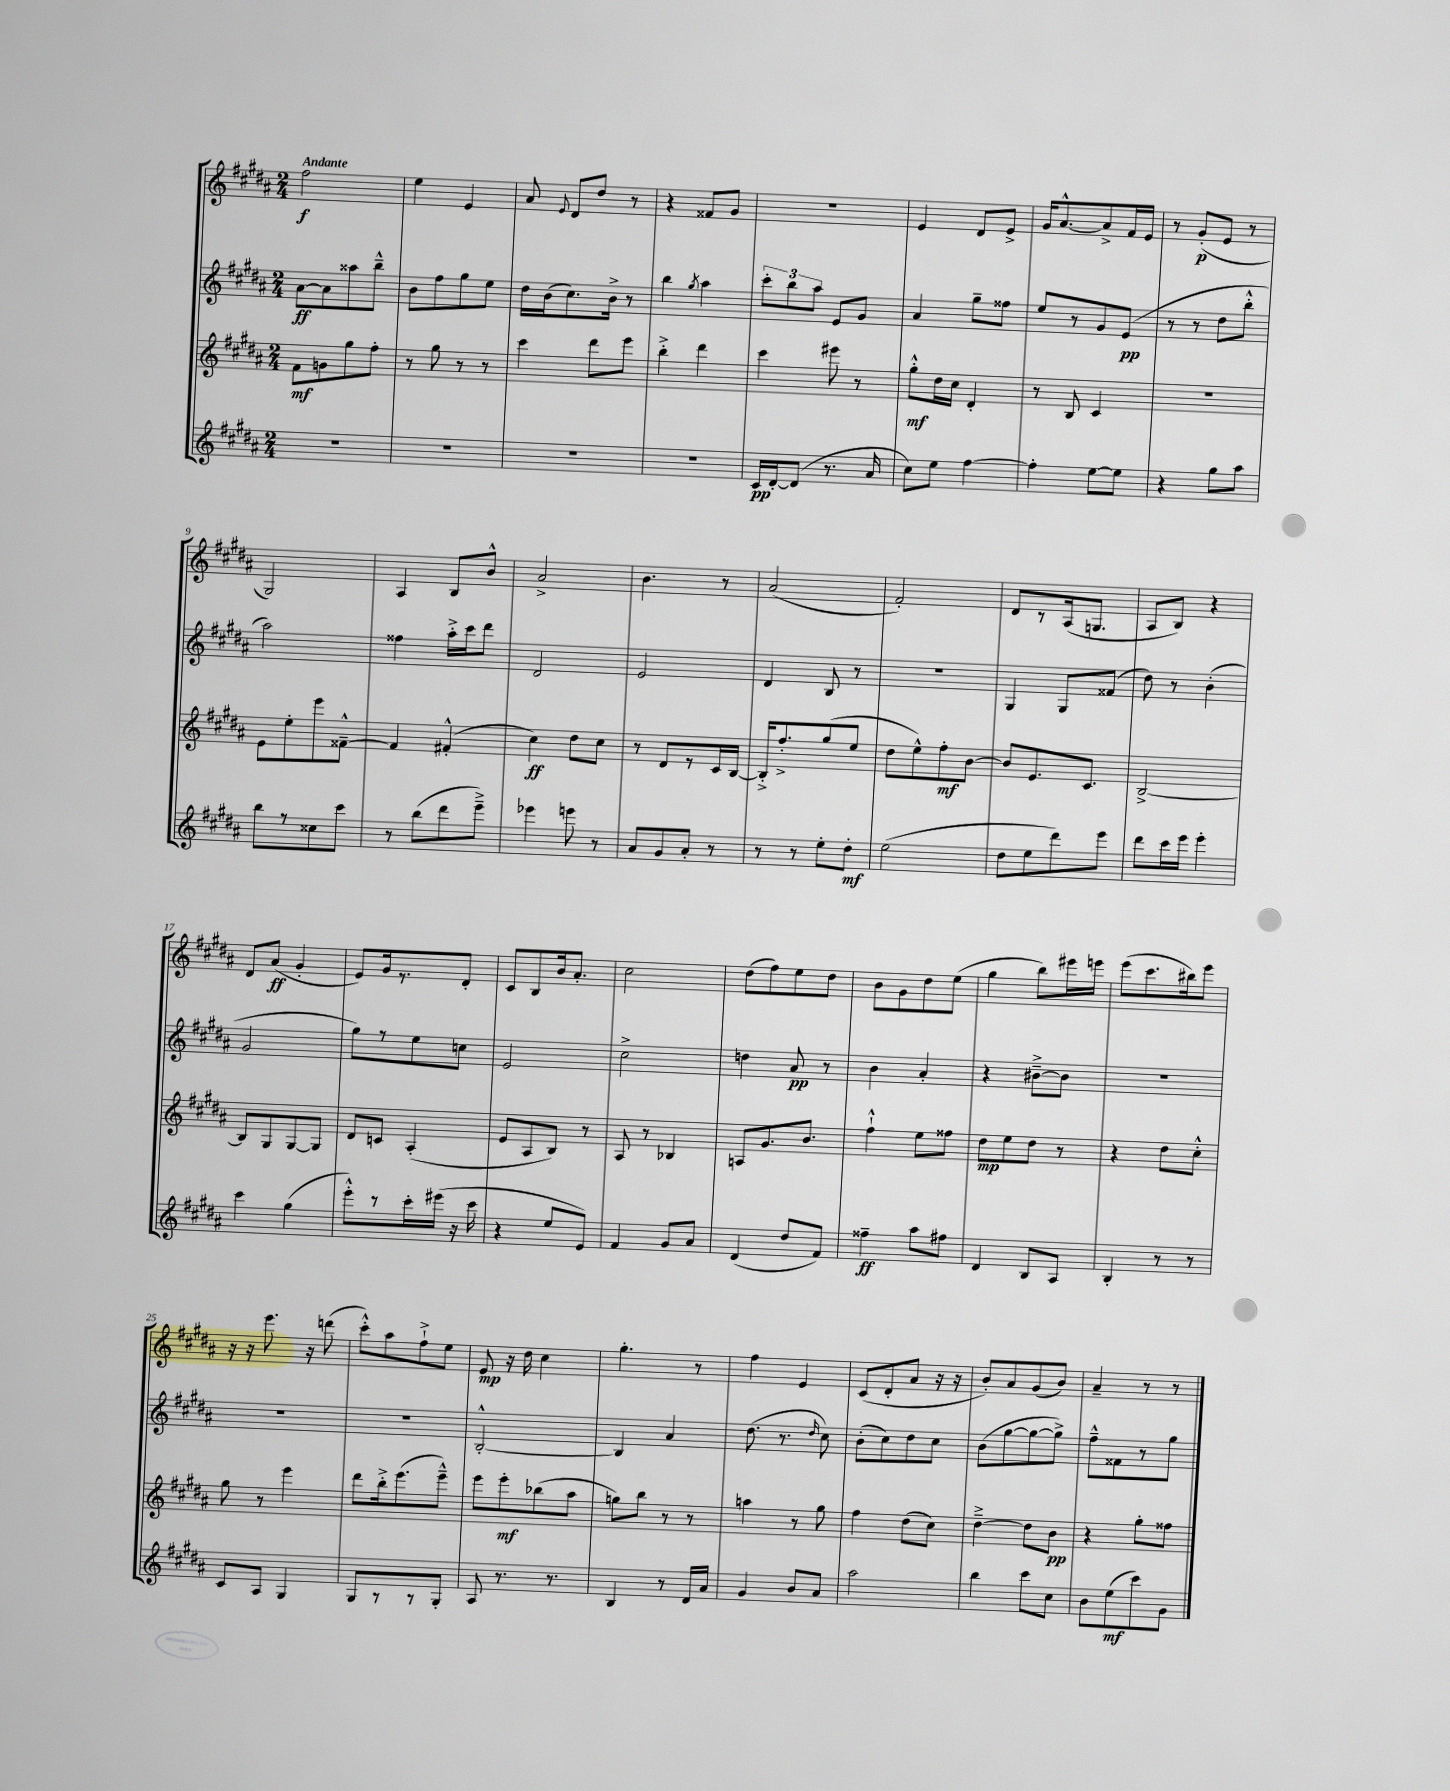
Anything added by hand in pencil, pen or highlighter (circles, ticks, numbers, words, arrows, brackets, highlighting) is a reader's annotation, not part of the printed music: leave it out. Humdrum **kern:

**kern	**kern	**kern	**kern
*staff4	*staff3	*staff2	*staff1
*clefG2	*clefG2	*clefG2	*clefG2
*k[f#c#g#d#a#]	*k[f#c#g#d#a#]	*k[f#c#g#d#a#]	*k[f#c#g#d#a#]
*M2/4	*M2/4	*M2/4	*M2/4
2r	8f#	[8a#	2ff#
.	8g	8a#]	.
.	8gg#	8aa##	.
.	8ff#'	8bb~^^	.
=	=	=	=
2r	8r	8b	4ee
.	8gg#	8ff#	.
.	8r	8gg#	4e
.	8r	8ee	.
=	=	=	=
2r	4ccc#	16dd#	8a#
.	.	(16b	.
.	.	.	8qqe
.	.	8.cc#)	8d#
.	8ddd#	.	8dd#
.	.	16b^	.
.	8eee	8r	8r
=	=	=	=
2r	4bb'^	4bb	4r
.	.	8qgg#	.
.	4ddd#	4aa#	8f##
.	.	.	8g#
=	=	=	=
16c#	4ccc#	12ccc#'	2r
[16d#'	.	.	.
.	.	12bb	.
(8d#]	.	.	.
.	.	12aa#	.
8.r	8eee#	8e	.
.	8r	8g#	.
16a#	.	.	.
=	=	=	=
8cc#)	8gg#'^^	4a#	4e
8ee	16dd#	.	.
.	16cc#	.	.
[4ff#	4d#'	8gg#~	8d#
.	.	8ff##	8e^
=	=	=	=
4ff#']	8r	8ee	16g#
.	.	.	[8.a#^^
.	8B	8r	.
[8ee	4c#	8g#	8a#^]
8ee]	.	(8e	16f#
.	.	.	16e
=	=	=	=
4r	2r	8r	8r
.	.	8r	(8g#'
8gg#	.	8dd#	8e
8aa#	.	8bb'^^	8r
=	=	=	=
8bb	8e	2aa#)	2G#)
8r	8ee'	.	.
8cc##	8eee	.	.
8ccc#	[8f##~^^	.	.
=	=	=	=
8r	4f##]	4ff##	4A#
(8bb	.	.	.
8ddd#	(4f#'^^	16aa#'^	8B
.	.	16ccc#	.
8eee~^)	.	8ddd#	8b^^
=	=	=	=
4eee-	4cc#)	2d#	2a#^
8eee	8dd#	.	.
8r	8cc#	.	.
=	=	=	=
8a#	8r	2e	4.b
8g#	8d#	.	.
8a#'	8r	.	.
8r	16c#	.	8r
.	[16B	.	.
=	=	=	=
8r	16B'^]	4d#	(2a#
.	8.ff#'^	.	.
8r	.	.	.
8ee'	(8gg#	8B	.
8dd#'	8ee	8r	.
=	=	=	=
(2ee	8dd#	2r	2f#')
.	8ee^^)	.	.
.	8ff#'	.	.
.	[8b	.	.
=	=	=	=
8dd#	8b]	4G#	8d#
8ee	8.e	.	8r
8ddd#)	.	8G#	(16A#
.	8.c#	.	8.G
8eee	.	(8f##	.
=	=	=	=
8ddd#	[2B^	8dd#)	8A#
16ccc#	.	8r	8B)
16eee	.	.	.
4eee'	.	(4b'	4r
=	=	=	=
4ccc#	8B]	2g#	8d#
.	8G#	.	(8a#
(4gg#	[8G#	.	4g#'
.	8G#]	.	.
=	=	=	=
8eee'^^)	8d#	8gg#)	8e)
8r	8c	8r	16g#
.	.	.	8.r
16ccc#'	(4A#'	8ee	.
(16eee#	.	.	.
16r	.	8cc	8d#'
16ccc#	.	.	.
=	=	=	=
4r	8e	2e	8c#
.	8A#	.	8B
8ee	8B)	.	16b
.	.	.	8.a#'
8e)	8r	.	.
=	=	=	=
4f#	8A#	2cc#^	2cc#
.	8r	.	.
8g#	4B-	.	.
8a#	.	.	.
=	=	=	=
(4d#	8A	4dd	(8dd#
.	8.g#	.	8ff#)
8dd#	.	8a#	8ee
.	8.b	.	.
8f#)	.	8r	8dd#
=	=	=	=
4ff##~	4ff#`^^	4b	8b
.	.	.	8g#
8aa#	8ee	4a#'	8dd#
8ff#	8ff##	.	(8ee
=	=	=	=
4d#	8dd#	4r	4gg#
.	8ee	.	.
8B	8dd#	[8b#~^	8bb)
8A#	8r	8b#]	16eee#
.	.	.	16eee
=	=	=	=
4B'	4r	2r	(8eee
.	.	.	8.ccc#
8r	8dd#	.	.
.	.	.	16bb#)
8r	8cc#'^^	.	8eee
=	=	=	=
8c#	8gg#	2r	16r
.	.	.	16r
8A#	8r	.	8.eee
4G#	4eee	.	.
.	.	.	16r
.	.	.	(8ddd
=	=	=	=
8G#	8ddd#	2r	8ccc#'^^)
8r	16bb'^	.	8aa#
.	(8.eee	.	.
8r	.	.	8ff#`^
8G#'	8eee~^^)	.	8ee
=	=	=	=
8A#	8eee	[2B'^^	8e
8.r	8eee'	.	16r
.	.	.	16dd#
.	(8bb-	.	4cc#
8.r	.	.	.
.	8aa#	.	.
=	=	=	=
4B	8gg)	4B]	4.gg#'
.	8bb	.	.
8r	8r	4a#	.
16d#	8r	.	8r
16a#	.	.	.
=	=	=	=
4g#	4aa	(8.dd#	4ff#
.	.	8.r	.
8b	8r	.	4e
.	.	16qqdd#	.
8a#	8gg#	8cc#)	.
=	=	=	=
2aa#	4ff#	(8b'	(8c#
.	.	8cc#)	8d#'
.	(8dd#	8dd#	8a#
.	8cc#)	8cc#	16r
.	.	.	16r
=	=	=	=
4bb	[4dd#~^	(8b	8b')
.	.	[8gg#	8a#
8ccc#	8dd#]	8gg#_	(8g#
8cc#	8b	8gg#^])	8b)
=	=	=	=
8b	4r	8ff#~^^	4a#~
(8ee	.	8f##	.
8ccc#)	8gg#'	8r	8r
8g#	8ff##	8gg#	8r
==	==	==	==
*-	*-	*-	*-
